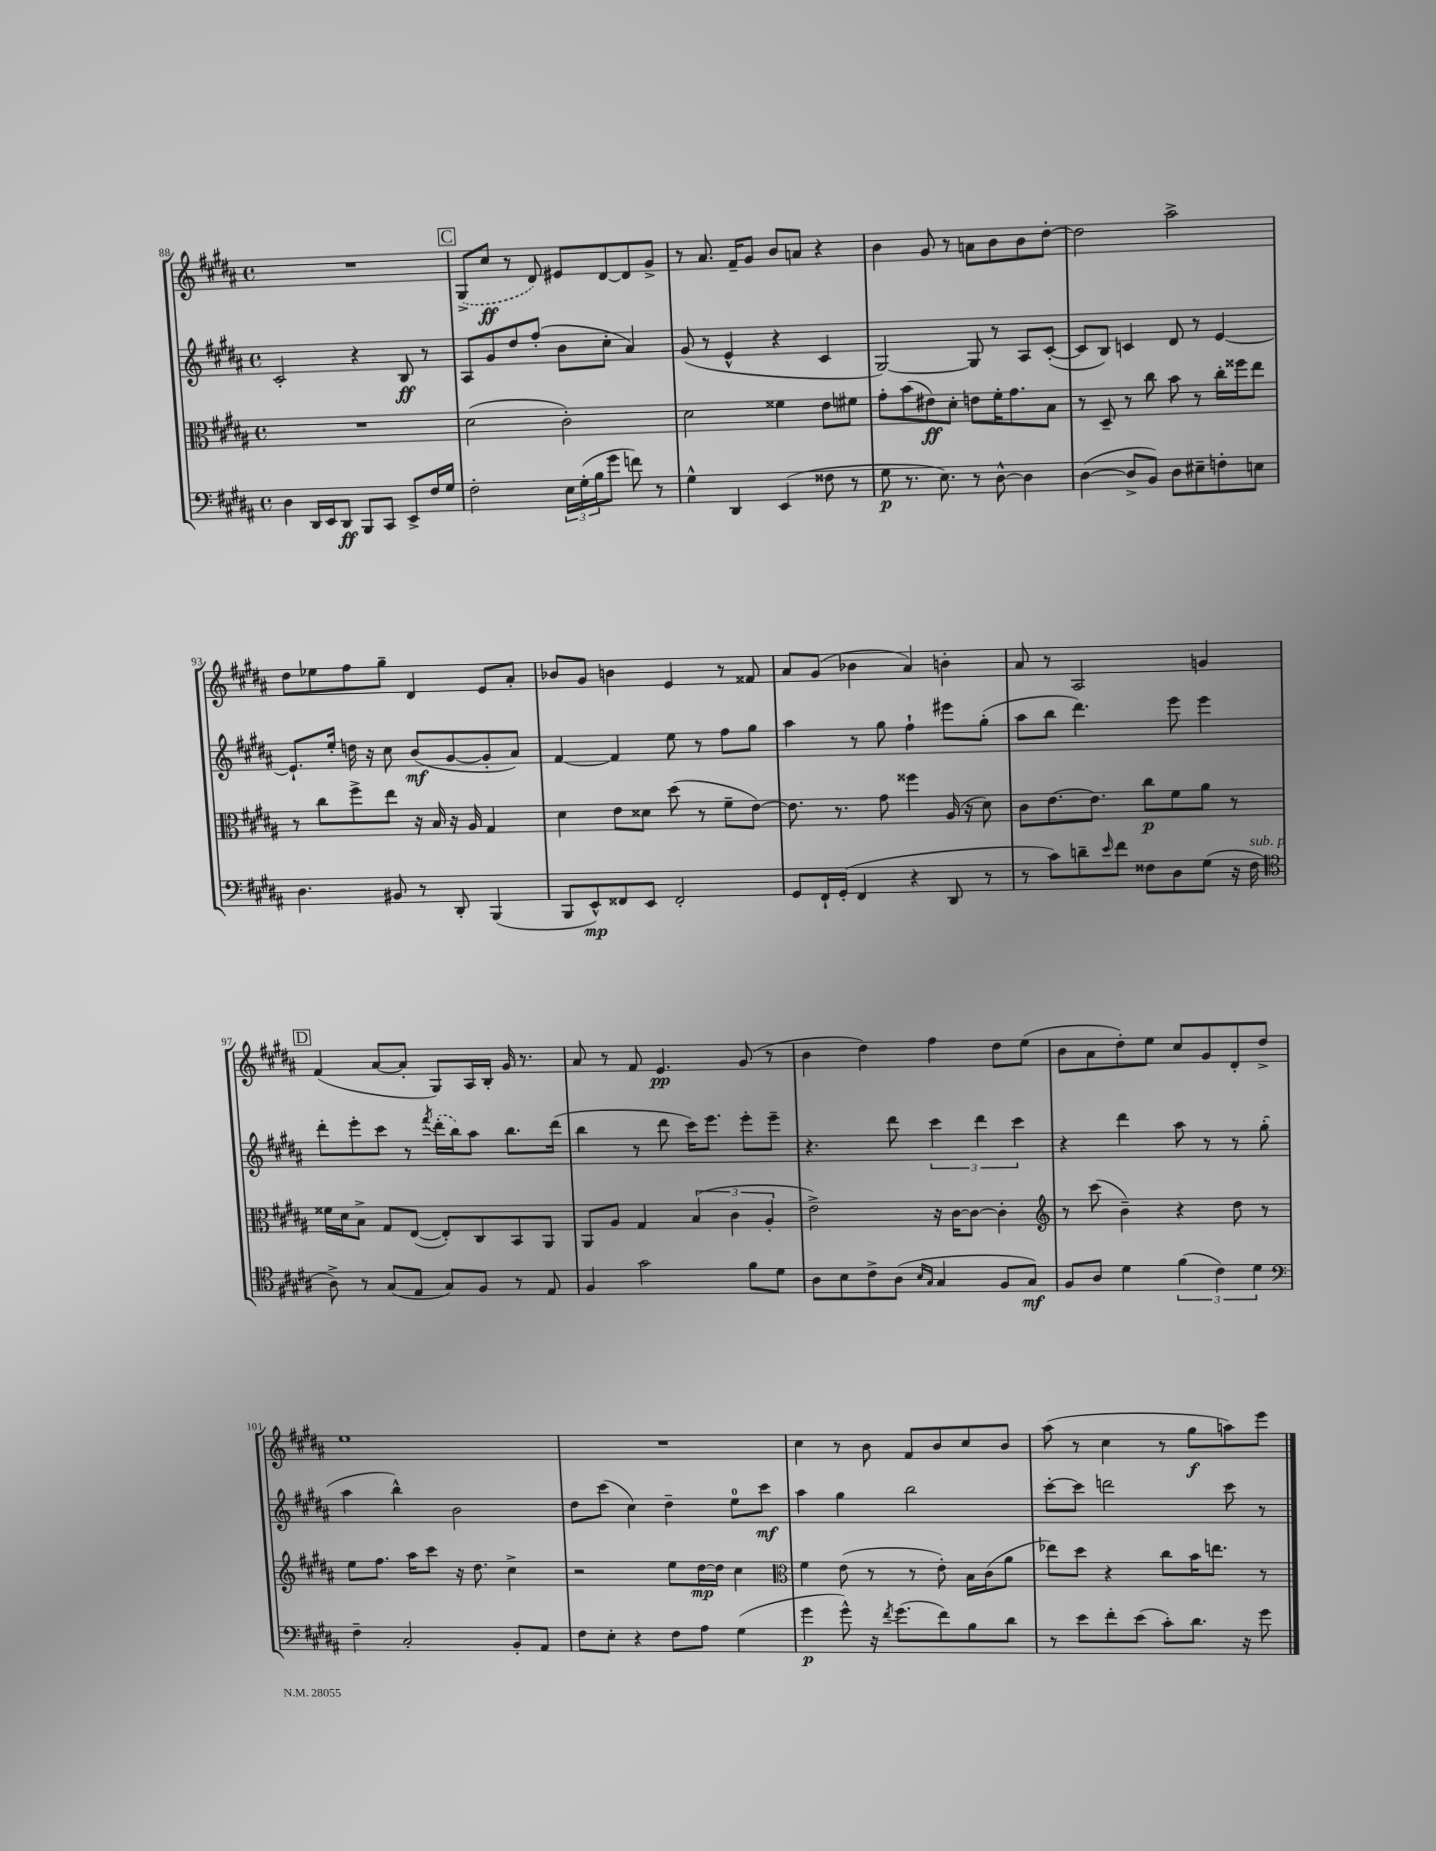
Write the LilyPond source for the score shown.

<<
\new StaffGroup <<
\new Staff = "s0" {
    \clef treble \key b \major \defaultTimeSignature \time 4/4
    R1 |
    \mark \markup { \box "C" } \once \slurDashed gis8->( cis''8\ff r8 dis'8) eis'8 dis'8~ dis'8 gis'8-> |
    r8 ais'8. fis'16-- gis'8 b'8 a'8 r4 |
    b'4 gis'8 r8 a'8 b'8 b'8 dis''8~-. |
    dis''2 ais''2-> |
    dis''8 ees''8 fis''8 gis''8-- dis'4 e'8 ais'8-. |
    bes'8 gis'8 b'4 e'4 r8 fisis'8 |
    ais'8 gis'8( bes'4 ais'4) b'4-. |
    ais'8 r8 ais2 g'4 |
    \mark \markup { \box "D" } fis'4( ais'8~ ais'8-. gis8) ais16 b16-. gis'16 r8. |
    ais'8 r8 fis'8 e'4.\pp gis'8( r8 |
    b'4 dis''4) fis''4 dis''8 e''8( |
    b'8 ais'8 dis''8-.) e''8 cis''8 gis'8 dis'8-. dis''8-> |
    e''1 |
    R1 |
    cis''4 r8 b'8 fis'8 b'8 cis''8 b'8 |
    ais''8( r8 cis''4 r8 gis''8\f a''8) e'''8 \bar "|." |
}
\new Staff = "s1" {
    \clef treble \key b \major \defaultTimeSignature \time 4/4
    cis'2-. r4 b8\ff r8 |
    \mark \markup { \box "C" } ais8 gis'8 dis''8 fis''8-.( b'8 cis''8-. ais'4) |
    gis'8( r8 e'4-^ r4 cis'4 |
    gis2~) gis8 r8 ais8 cis'8~-.( |
    cis'8 b8) c'4 dis'8 r8 e'4~ |
    e'8.-! e''16-. d''16 r16 cis''8 b'8\mf( gis'8~ gis'8-. ais'8) |
    fis'4~ fis'4 e''8 r8 fis''8 gis''8 |
    ais''4 r8 gis''8 fis''4-! eis'''8 gis''8-.( |
    ais''8 b''8 dis'''4.) e'''8 e'''4 |
    \mark \markup { \box "D" } dis'''8-. e'''8-. cis'''8 r8 \acciaccatura { fis'''8 } \once \slurDashed dis'''16-.( b''16) ais''8 b''8. dis'''16( |
    b''4 r8 dis'''8 cis'''16) e'''8. e'''8-. e'''8-- |
    r4. dis'''8 \tuplet 3/2 { cis'''4 dis'''4 cis'''4 } |
    r4 dis'''4 ais''8 r8 r8 gis''8-.( |
    ais''4 b''4-^) b'2 |
    dis''8 cis'''8( cis''4) dis''4-- e''8-0 cis'''8\mf |
    ais''4 gis''4 b''2 |
    cis'''8~-. cis'''8 d'''2 cis'''8 r8 \bar "|." |
}
\new Staff = "s2" {
    \clef alto \key b \major \defaultTimeSignature \time 4/4
    R1 |
    \mark \markup { \box "C" } dis'2( cis'2-.) |
    dis'2 fisis'4 e'8 fis'8 |
    gis'8-. b'8( eis'8\ff) dis'8-. e'8 fis'16-. gis'8. b8 |
    r8 dis8-- r8 cis''8 b'8 r8 cis''16-. fisis''16 e''8 |
    r8 cis''8 fis''8-> e''8 r16 b16 r16 ais16 gis4 |
    dis'4 e'8 disis'8 dis''8( r8 fis'8-- e'8~) |
    e'8. r8. gis'8 fisis''4 ais16( r16 dis'8) |
    cis'8 e'8.~ e'8. cis''8\p fis'8 ais'8 r8 |
    \mark \markup { \box "D" } fisis'16 dis'16 b8-> gis8 e8~( e8-.) cis8 b,8 ais,8 |
    ais,8 ais8 gis4 \tuplet 3/2 { b4( cis'4 ais4-. } |
    e'2->) r16 cis'16~ cis'8~ cis'4-. |
    \clef treble r8 cis'''8( b'4--) r4 dis''8 r8 |
    e''8 fis''8. ais''16 cis'''8 r16 dis''8. cis''4-> |
    r2 e''8 dis''16~\mp dis''16 cis''4 |
    \clef alto fis'4 e'8( r8 r8 e'8-.) b16 cis'16( ais'8 |
    ees''8) dis''8 r4 cis''8 b'16 e''8. r8 \bar "|." |
}
\new Staff = "s3" {
    \clef bass \key b \major \defaultTimeSignature \time 4/4
    dis4 dis,16 e,16 dis,8\ff b,,8 cis,8 e,8-> fis16 gis16 |
    \mark \markup { \box "C" } fis2-. \tuplet 3/2 { e16 gis16-.( b16 } gis'8 f'8) r8 |
    gis4-^ dis,4 e,4( fisis8 r8 |
    gis8\p r8. e8.) r8 dis8~-^ dis4 |
    dis4~( dis8-> b,8) dis8 eis8-- f8-. e8 |
    dis4. bis,8 r8 dis,8-. b,,4( |
    b,,8 e,8-^\mp) fisis,8 e,8 fisis,2-. |
    gis,8 fis,16-! gis,16-.( fis,4 r4 dis,8 r8 |
    r8 cis'8) d'8-- \grace { e'16 } fis'8 fisis8 dis8 gis8( r16 fisis16^\markup { \italic "sub. p" } |
    \mark \markup { \box "D" } \clef tenor ais8->) r8 gis8( e8 gis8) fis8 r8 e8 |
    fis4 gis'2 fis'8 dis'8 |
    ais8 b8 cis'8-> ais8( \grace { b16 gis16 } gis4 fis8 gis8\mf) |
    fis8 ais8 dis'4 \tuplet 3/2 { fis'4( cis'4) dis'4 } |
    \clef bass fis4-- cis2-. b,8-. ais,8 |
    fis8 e8-. r4 fis8 ais8 gis4( |
    gis'4\p gis'8-^) r16 \acciaccatura { fis'8 } gis'8.( fis'8) b8 dis'8 |
    r8 e'8 fis'8-. e'8( cis'8-.) dis'8. r16 gis'8 \bar "|." |
}
>>
>>
\layout { \context { \Score currentBarNumber = #88 } }
